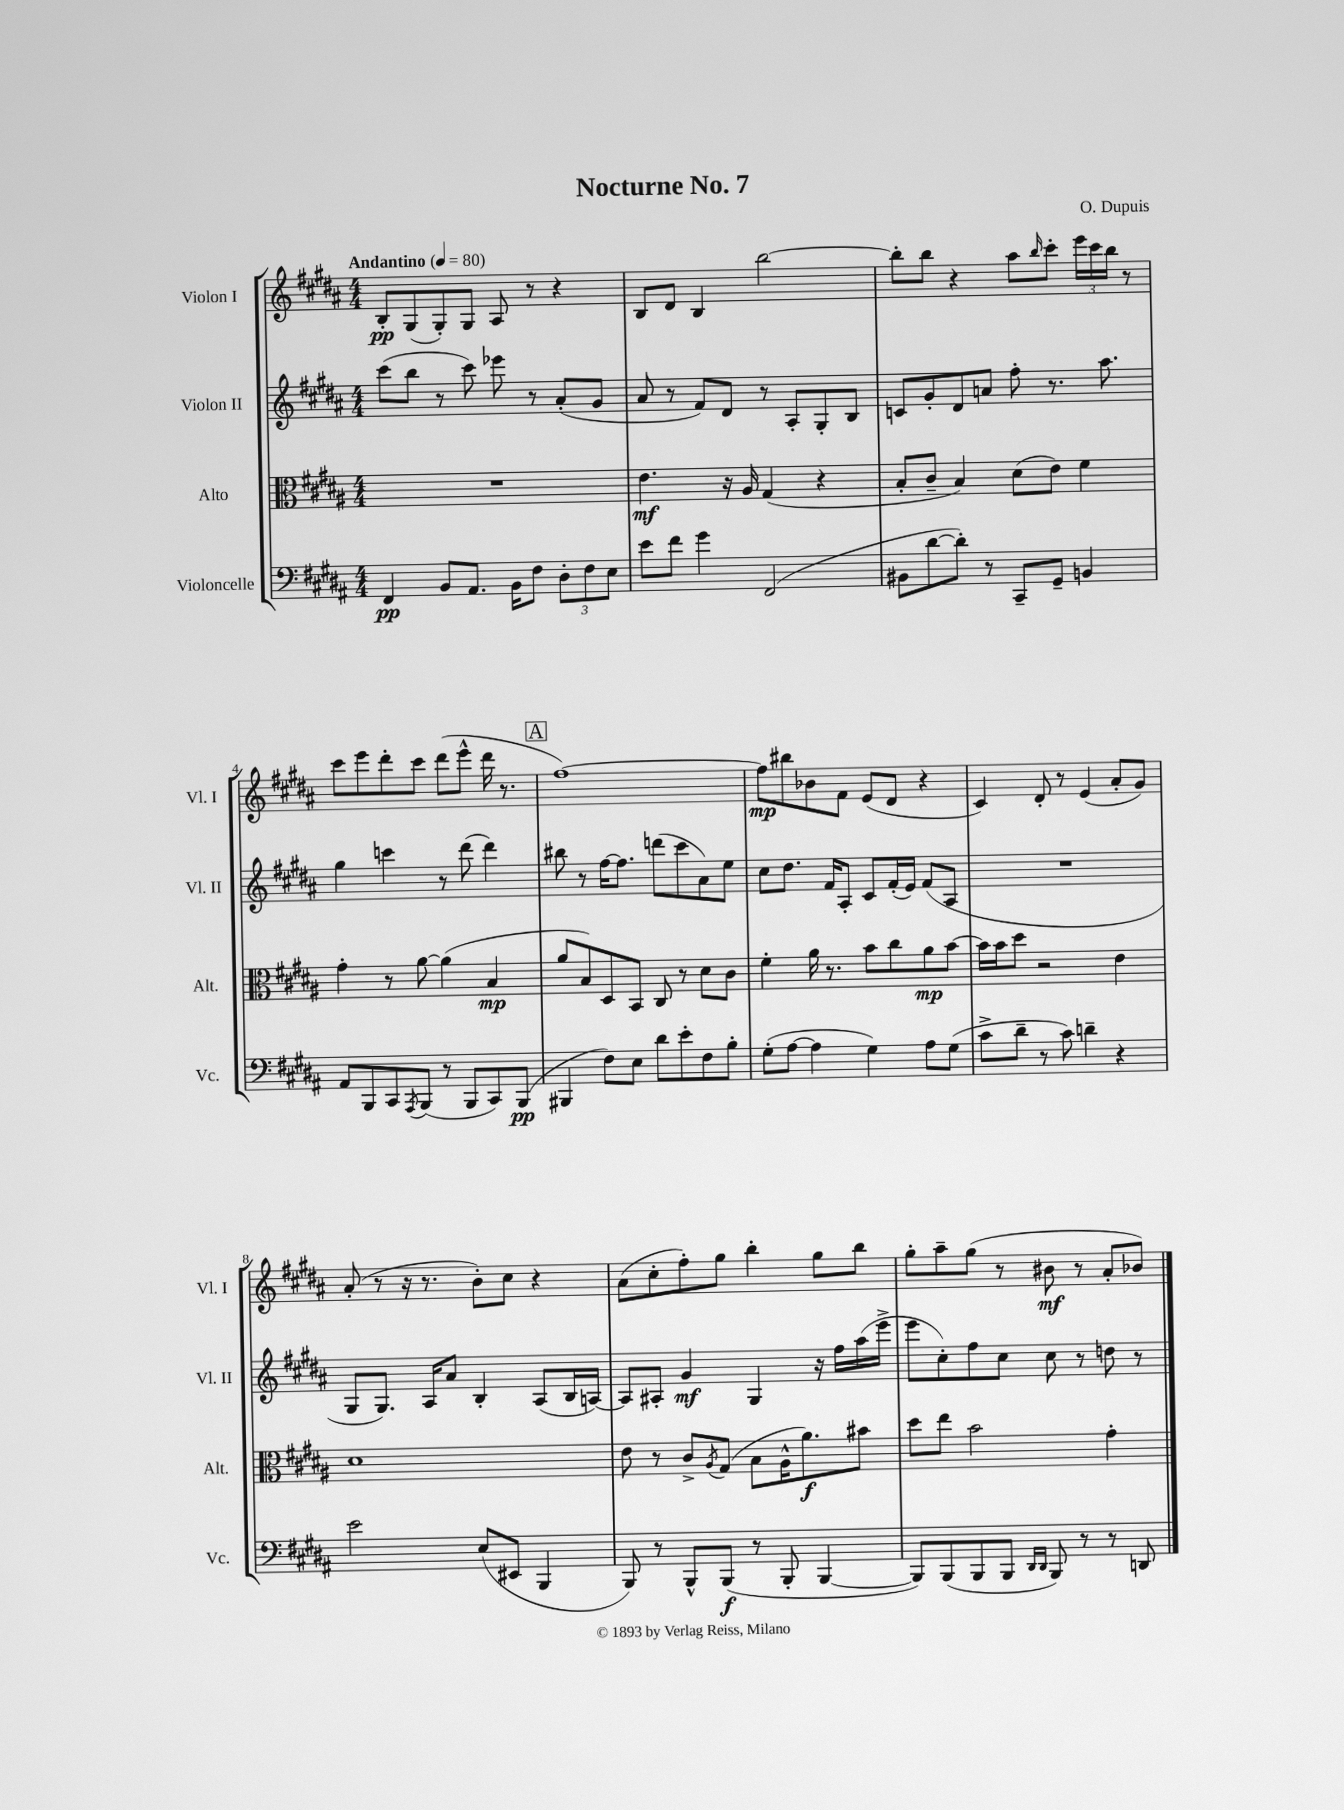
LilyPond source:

\header { title = "Nocturne No. 7" composer = "O. Dupuis" }
<<
\new StaffGroup <<
\new Staff = "s0" \with { instrumentName = "Violon I" shortInstrumentName = "Vl. I" } {
    \clef treble \key b \major \numericTimeSignature \time 4/4 \tempo "Andantino" 4 = 80
    b8-.\pp gis8( gis8-.) gis8 ais8 r8 r4 |
    b8 dis'8 b4 b''2~ |
    b''8-. b''8 r4 ais''8 \grace { b''16 } cis'''8-. \tuplet 3/2 { e'''16 cis'''16 b''16 } r8 |
    cis'''8 e'''8 dis'''8-. cis'''8 dis'''8( e'''8-^ dis'''16 r8. |
    \mark \markup { \box "A" } fis''1~) |
    fis''8\mp bis''8 bes'8 fis'8 e'8( dis'8 r4 |
    cis'4) dis'8-. r8 e'4( ais'8-. gis'8) |
    ais'8-.( r8 r16 r8. b'8-.) cis''8 r4 |
    ais'8( cis''8-. fis''8-.) gis''8 b''4-. gis''8 b''8 |
    gis''8-. ais''8-- gis''8( r8 bis'8\mf r8 ais'8-. bes'8) \bar "|." |
}
\new Staff = "s1" \with { instrumentName = "Violon II" shortInstrumentName = "Vl. II" } {
    \clef treble \key b \major \numericTimeSignature \time 4/4
    cis'''8( b''8 r8 cis'''8) ees'''8 r8 ais'8-.( gis'8 |
    ais'8 r8 fis'8) dis'8 r8 ais8-. gis8-. b8 |
    c'8 gis'8-. dis'8 a'8 fis''8-. r8. ais''8. |
    gis''4 c'''4 r8 dis'''8( dis'''4) |
    \mark \markup { \box "A" } bis''8 r8 fis''16~ fis''8. d'''8( cis'''8 ais'8) e''8 |
    cis''8 dis''8. fis'16 ais8-. cis'8 fis'16-.( e'16) fis'8( ais8 |
    R1 |
    gis8 gis8.) ais16 ais'8 b4-. ais8( b16 a16~) |
    a8 ais8-. gis'4\mf gis4 r16 fis''16 ais''16( e'''16-> |
    e'''8 cis''8-.) fis''8 cis''8 cis''8 r8 d''8 r8 \bar "|." |
}
\new Staff = "s2" \with { instrumentName = "Alto" shortInstrumentName = "Alt." } {
    \clef alto \key b \major \numericTimeSignature \time 4/4
    R1 |
    e'4.\mf r16 ais16 gis4( r4 |
    b8-. cis'8-- b4) dis'8( e'8) fis'4 |
    gis'4-. r8 ais'8~ ais'4( b4\mp |
    \mark \markup { \box "A" } ais'8 b8) dis8 b,8 cis8 r8 dis'8 cis'8 |
    fis'4-. ais'16 r8. b'8 cis''8 ais'8\mp b'8~ |
    b'16 b'16 dis''8 r2 e'4 |
    dis'1 |
    e'8 r8 cis'8-> \acciaccatura { ais8 } gis8( b8 ais16-^ ais'8.\f) bis'8 |
    dis''8 e''8 b'2 gis'4-. \bar "|." |
}
\new Staff = "s3" \with { instrumentName = "Violoncelle" shortInstrumentName = "Vc." } {
    \clef bass \key b \major \numericTimeSignature \time 4/4
    fis,4\pp b,8 ais,8. b,16 fis8 \tuplet 3/2 { dis8-. fis8 e8 } |
    e'8 fis'8 gis'4 fis,2( |
    bis,8 dis'8~ dis'8-.) r8 cis,8-- gis,8-- b,4 |
    ais,8 b,,8 cis,8 \acciaccatura { ais,,8 } b,,8( r8 b,,8 cis,8) b,,8\pp( |
    \mark \markup { \box "A" } bis,,4 fis8) e8 dis'8 e'8-. fis8 b8-. |
    gis8-.( ais8~ ais4 gis4) ais8 gis8( |
    cis'8-> dis'8-- r8 cis'8) d'4-- r4 |
    e'2 e8( eis,8 b,,4 |
    b,,8) r8 b,,8-^ b,,8\f( r8 b,,8-. b,,4~ |
    b,,8) b,,8( b,,8 b,,8 \grace { dis,16 dis,16 } b,,8) r8 r8 d,8 \bar "|." |
}
>>
>>
